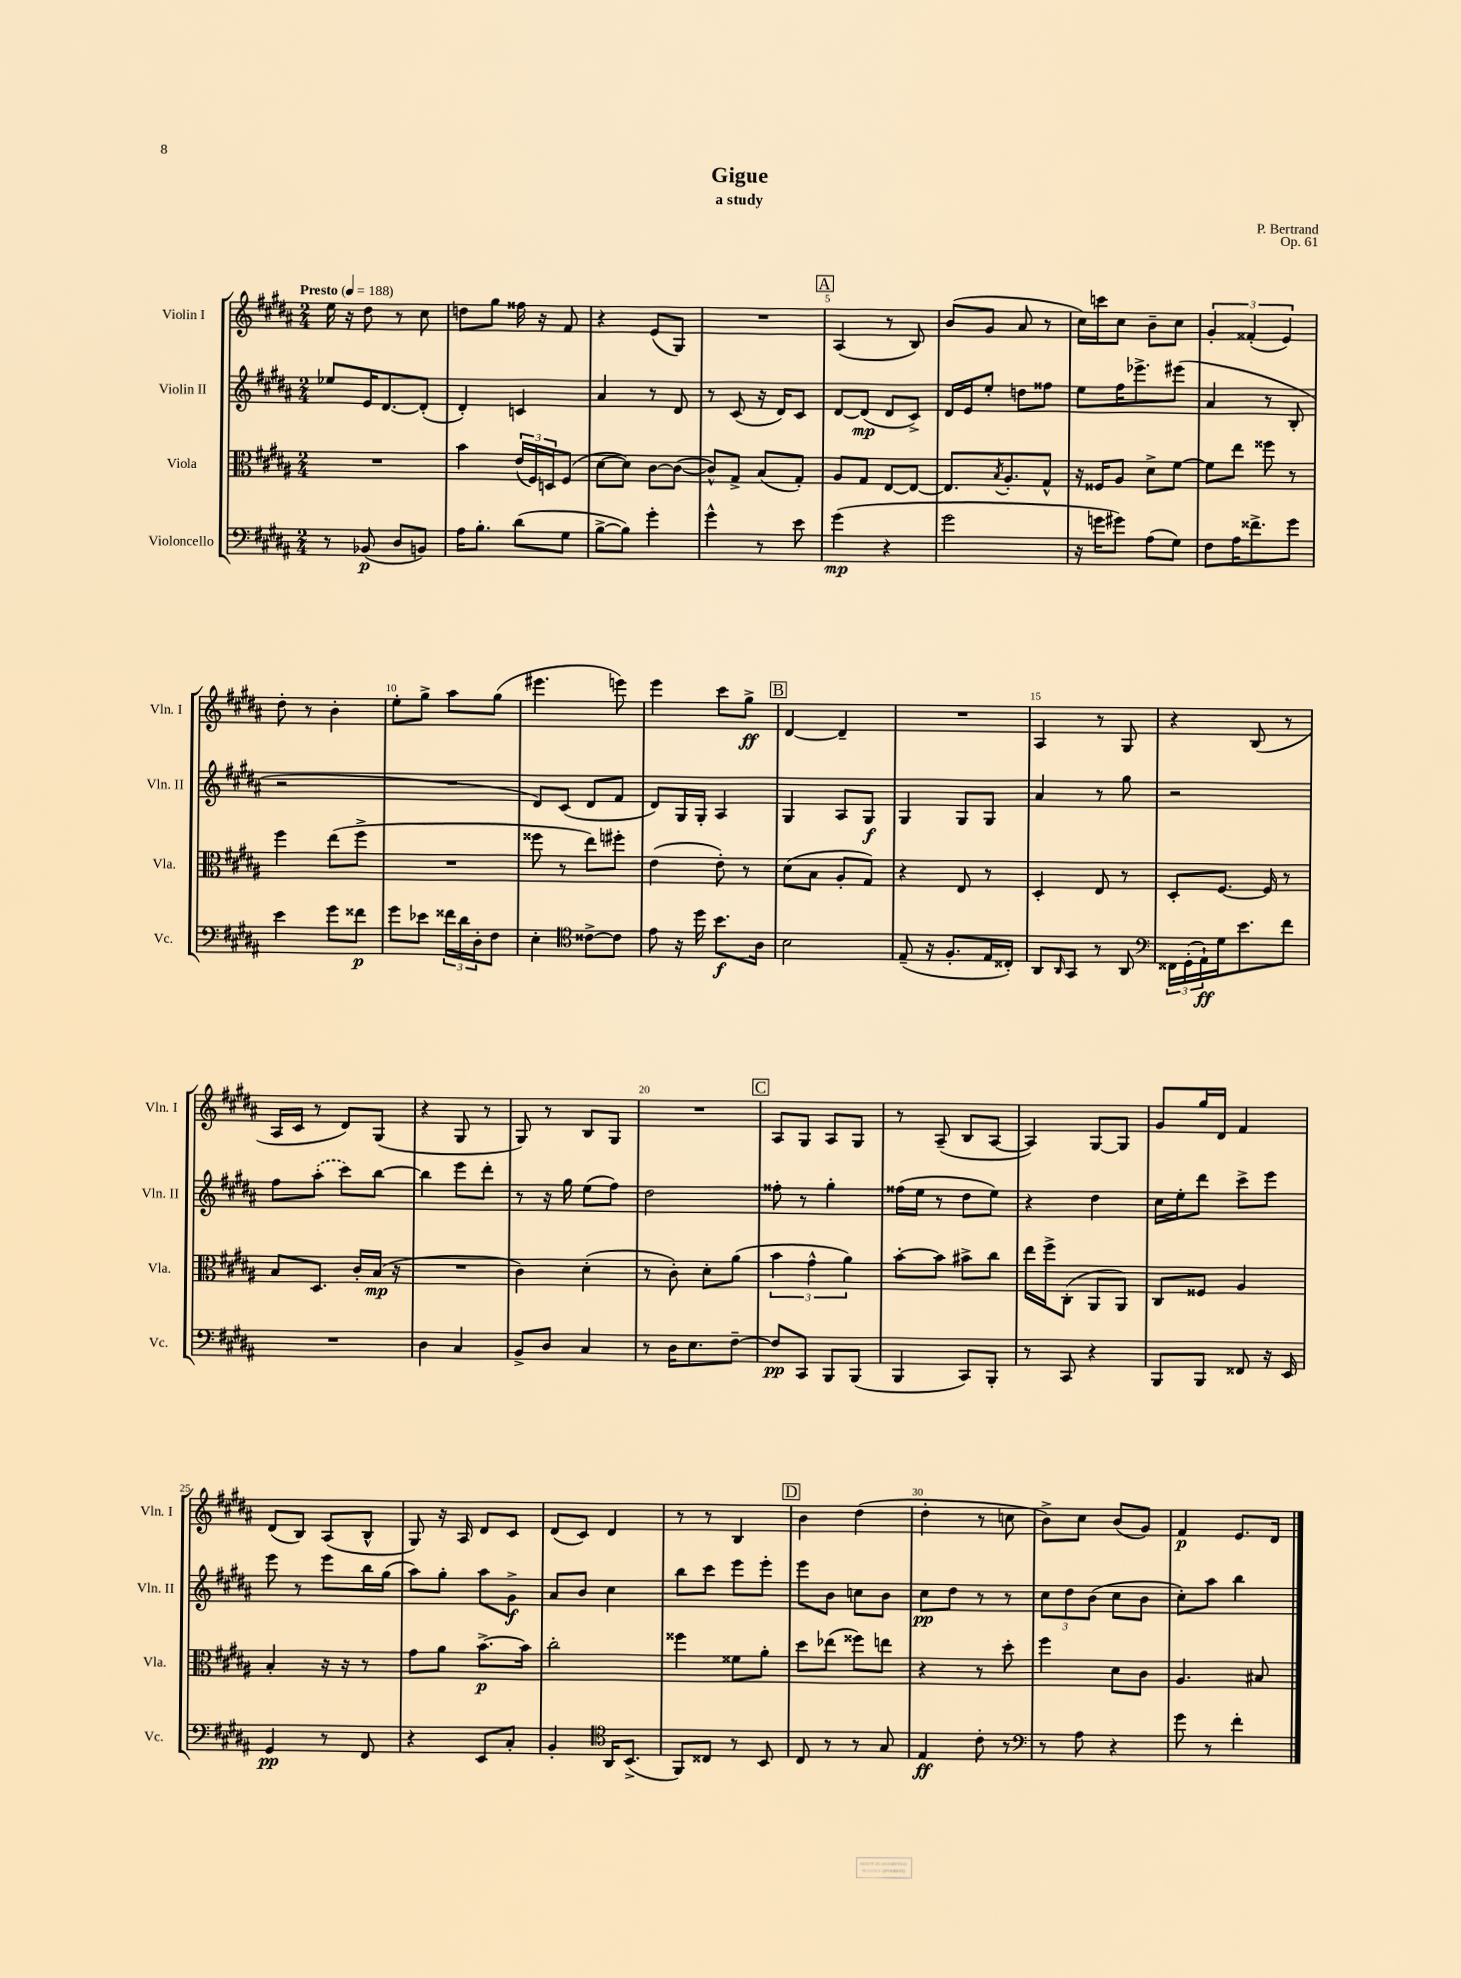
\header { title = "Gigue" composer = "P. Bertrand" subtitle = "a study" opus = "Op. 61" }
<<
\new StaffGroup <<
\new Staff = "s0" \with { instrumentName = "Violin I" shortInstrumentName = "Vln. I" } {
    \clef treble \key b \major \numericTimeSignature \time 2/4 \tempo "Presto" 4 = 188
    e''16 r16 dis''8 r8 cis''8 |
    d''8 gis''8 fisis''16 r16 fis'8 |
    r4 e'8( gis8) |
    R2 |
    \mark \markup { \box "A" } ais4( r8 b8) |
    b'8( gis'8 ais'8 r8 |
    cis''16) c'''16 cis''8 b'8-- cis''8 |
    \tuplet 3/2 { gis'4-. fisis'4-.( e'4) } |
    dis''8-. r8 b'4-. |
    e''8-. gis''8-> ais''8 gis''8( |
    eis'''4. e'''8) |
    e'''4 cis'''8 gis''8->\ff |
    \mark \markup { \box "B" } dis'4~ dis'4-- |
    R2 |
    ais4 r8 gis8 |
    r4 b8( r8 |
    ais16 cis'16 r8 dis'8) gis8( |
    r4 gis8 r8 |
    gis8) r8 b8 gis8 |
    R2 |
    \mark \markup { \box "C" } ais8 gis8 ais8 gis8 |
    r8 ais8--( b8 ais8~ |
    ais4) gis8~ gis8 |
    gis'8 gis''16 dis'16 fis'4 |
    dis'8( b8) ais8( b8-^ |
    gis8) r16 ais16 dis'8 cis'8 |
    dis'8( cis'8) dis'4 |
    r8 r8 b4 |
    \mark \markup { \box "D" } b'4 dis''4( |
    dis''4-. r8 c''8 |
    b'8->) cis''8 b'8( gis'8) |
    fis'4\p e'8. dis'16 \bar "|." |
}
\new Staff = "s1" \with { instrumentName = "Violin II" shortInstrumentName = "Vln. II" } {
    \clef treble \key b \major \numericTimeSignature \time 2/4
    ees''8 e'16 dis'8.~ dis'8-.( |
    dis'4-.) c'4 |
    ais'4 r8 dis'8 |
    r8 cis'8( r16 dis'16) cis'8 |
    \mark \markup { \box "A" } dis'8~ dis'8\mp( dis'8 cis'8->) |
    dis'16 e'16 e''8-. d''8 fisis''8 |
    e''8 fis''16 ees'''8.-> eis'''8( |
    ais'4 r8 b8-. |
    r2 |
    R2 |
    dis'8) cis'8( dis'8 fis'8 |
    dis'8) gis16 gis16-. ais4 |
    \mark \markup { \box "B" } gis4 ais8 gis8\f |
    gis4 gis8 gis8 |
    ais'4 r8 gis''8 |
    r2 |
    fis''8 \once \slurDashed ais''8-.( cis'''8) b''8~ |
    b''4 e'''8 dis'''8-. |
    r8 r16 gis''16 e''8( fis''8) |
    dis''2 |
    \mark \markup { \box "C" } fisis''8-. r8 gis''4-. |
    fisis''16( e''16 r8 dis''8 e''8) |
    r4 dis''4 |
    cis''16 e''16-. dis'''8 cis'''8-> e'''8 |
    e'''8 r8 e'''8 b''16 gis''16( |
    ais''8) gis''8-. ais''8 gis'8->\f |
    ais'8 b'8 cis''4 |
    b''8 cis'''8 e'''8 e'''8-. |
    \mark \markup { \box "D" } e'''8 b'8 c''8 b'8 |
    cis''8\pp dis''8 r8 r8 |
    \tuplet 3/2 { cis''8 dis''8 b'8( } cis''8 b'8 |
    cis''8-.) ais''8 b''4 \bar "|." |
}
\new Staff = "s2" \with { instrumentName = "Viola" shortInstrumentName = "Vla." } {
    \clef alto \key b \major \numericTimeSignature \time 2/4
    R2 |
    b'4 \tuplet 3/2 { e'16( fis16) d16 } fis8( |
    dis'8~ dis'8) cis'8~ cis'8~( |
    cis'8-^) gis8-> b8( gis8-.) |
    \mark \markup { \box "A" } ais8 gis8 e8~ e8~ |
    e8. \acciaccatura { b8 } ais8.-. gis8-^ |
    r16 fisis16 ais8 dis'8-> fis'8~ |
    fis'8 e''8 fisis''8 r8 |
    fis''4 e''8( fis''8-> |
    R2 |
    fisis''8 r8 e''8) fis''8-. |
    e'4( e'8-.) r8 |
    \mark \markup { \box "B" } dis'8( b8 ais8-. gis8) |
    r4 e8 r8 |
    dis4-. e8 r8 |
    dis8-. fis8.~ fis16 r8 |
    b8 dis8. cis'16-. b16\mp( r16 |
    R2 |
    cis'4) dis'4-.( |
    r8 cis'8-.) dis'8-. ais'8( |
    \mark \markup { \box "C" } \tuplet 3/2 { b'4 gis'4-^ ais'4) } |
    b'8~-. b'8 bis'8-> cis''8 |
    e''16 fis''16-> cis8-.( ais,8 ais,8) |
    cis8 fisis8 ais4 |
    b4-. r16 r16 r8 |
    gis'8 ais'8 b'8.~->\p b'16 |
    cis''2-. |
    fisis''4 fisis'8 ais'8-. |
    \mark \markup { \box "D" } dis''8 ees''8( fisis''8) e''8 |
    r4 r8 dis''8-. |
    fis''4 dis'8 cis'8 |
    ais4. bis8 \bar "|." |
}
\new Staff = "s3" \with { instrumentName = "Violoncello" shortInstrumentName = "Vc." } {
    \clef bass \key b \major \numericTimeSignature \time 2/4
    r8 bes,8\p( dis8 b,8) |
    ais16 b8.-. dis'8( gis8 |
    b8~-> b8) gis'4-. |
    gis'4-^ r8 e'8 |
    \mark \markup { \box "A" } gis'4\mp( r4 |
    gis'2 |
    r16 g'16 gis'8) ais8( gis8) |
    fis8 ais16 fisis'8.-> gis'8 |
    e'4 gis'8 fisis'8\p |
    gis'8 ees'8 \tuplet 3/2 { fisis'16 dis'16 dis16-. } fis8 |
    e4-. \clef tenor cisis'8~-> cisis'8 |
    e'8 r16 dis''16 b'8.\f ais16 |
    \mark \markup { \box "B" } b2 |
    e8--( r16 fis8.-. e16 cisis16-.) |
    ais,8 \grace { ais,16 } gis,8 r8 ais,8 |
    \clef bass \tuplet 3/2 { fisis,16 gis,16-.( ais,16-!\ff) } gis16 e'8. fis'8 |
    R2 |
    dis4 cis4 |
    b,8-> dis8 cis4 |
    r8 dis16 e8. fis8~-- |
    \mark \markup { \box "C" } fis8\pp cis,8 b,,8 b,,8( |
    b,,4 cis,8) b,,8-. |
    r8 cis,8 r4 |
    b,,8 b,,8 fisis,8 r16 e,16 |
    gis,4\pp r8 fis,8 |
    r4 e,8 cis8-. |
    b,4-. \clef tenor ais,16 b,8.->( |
    fis,8) cisis8 r8 b,8 |
    \mark \markup { \box "D" } cis8 r8 r8 gis8 |
    e4\ff cis'8-. r8 |
    \clef bass r8 ais8 r4 |
    gis'8 r8 fis'4-. \bar "|." |
}
>>
>>
\layout { \context { \Score \override BarNumber.break-visibility = ##(#f #t #t) barNumberVisibility = #(every-nth-bar-number-visible 5) } }
